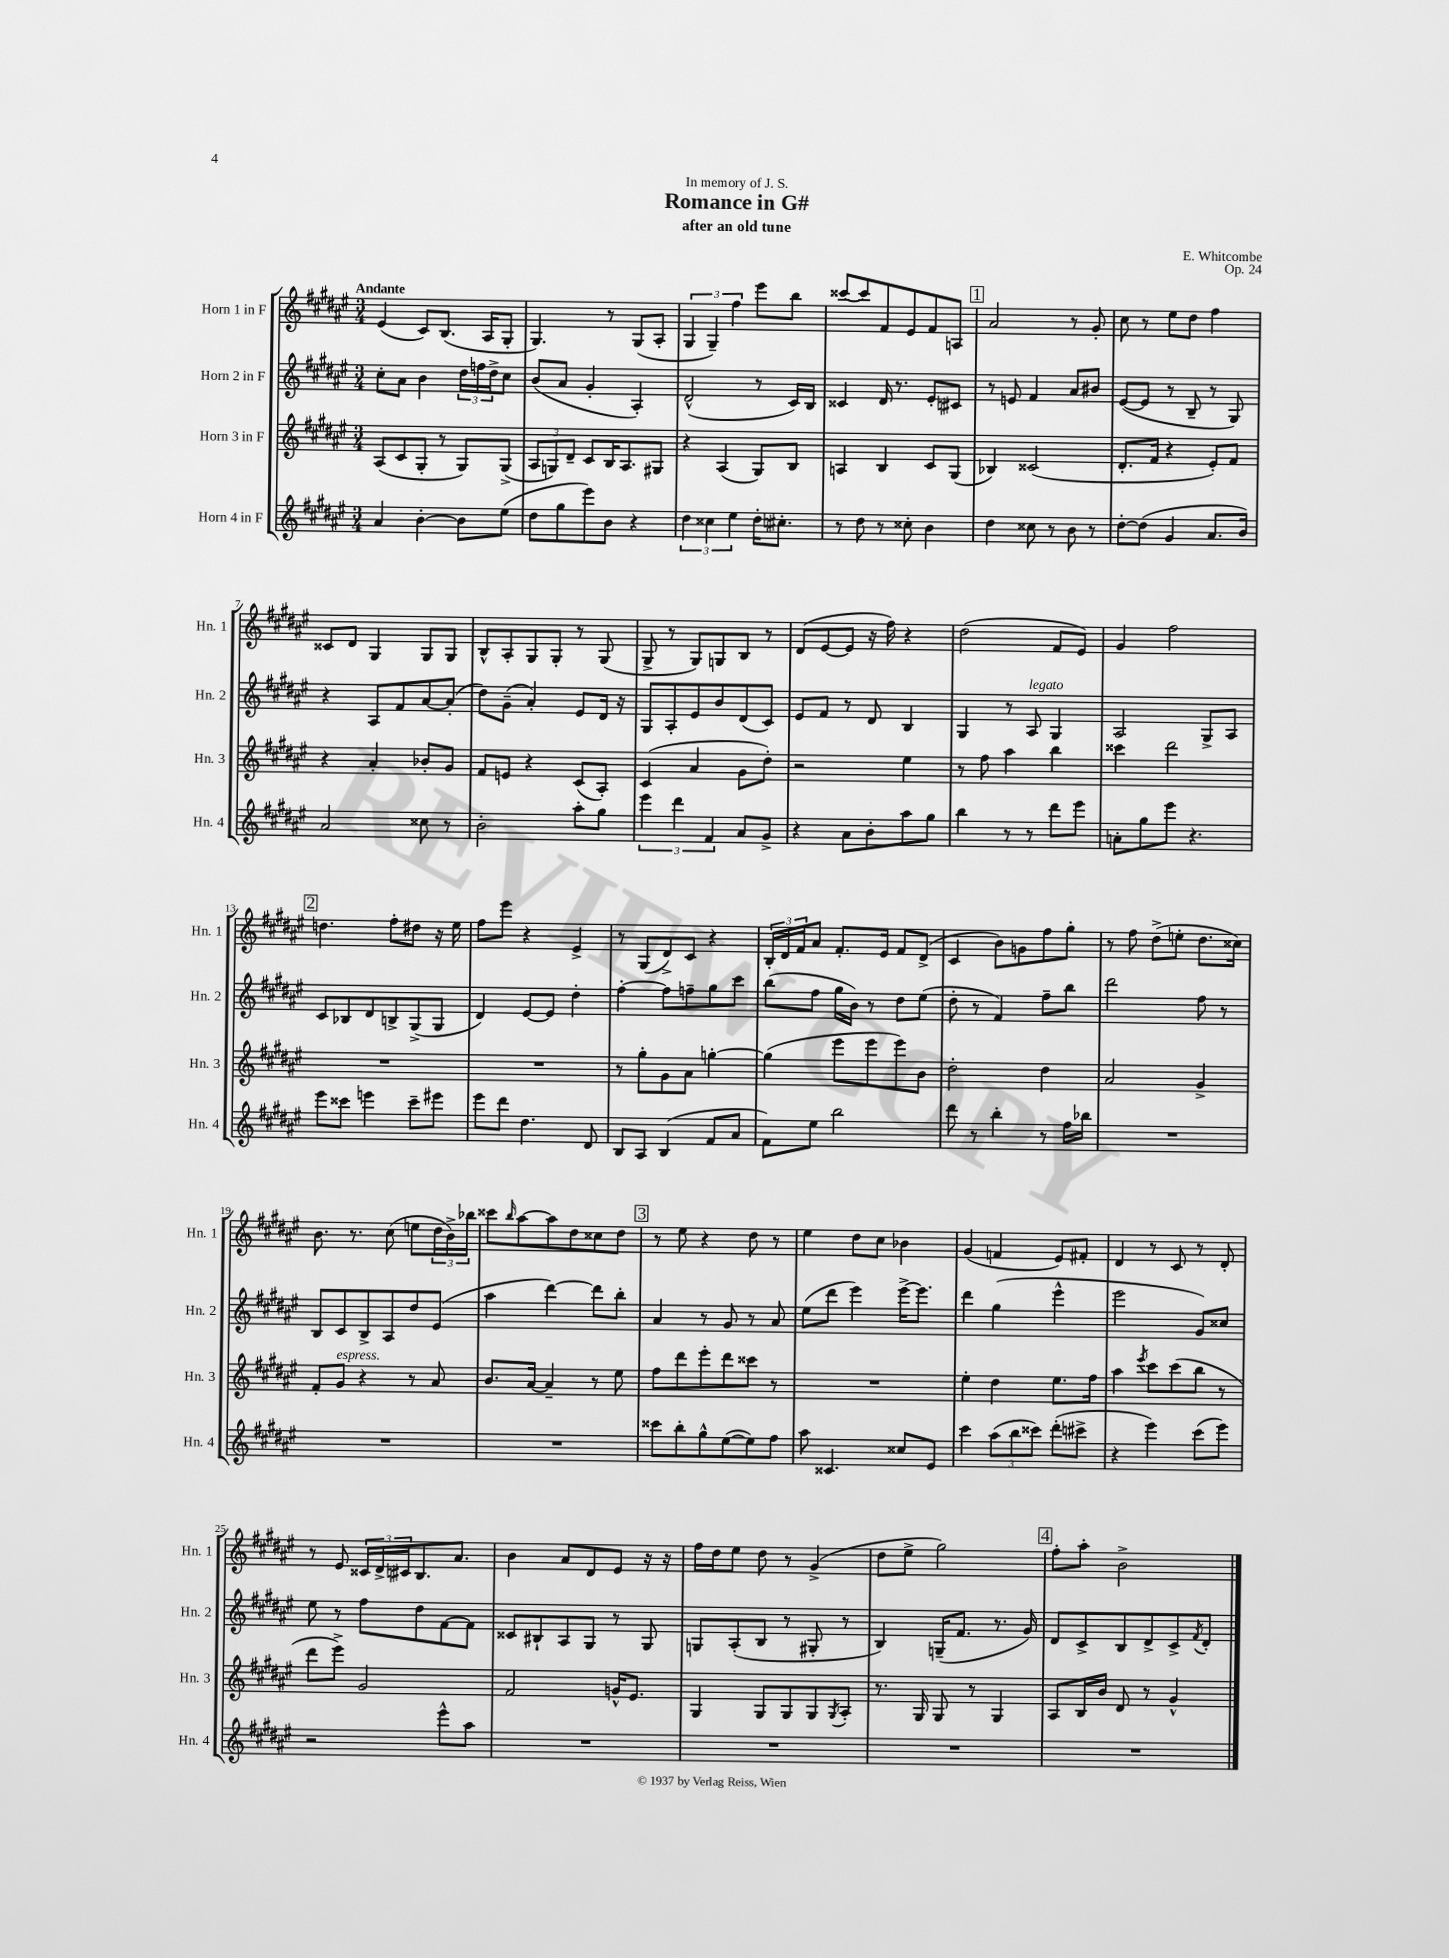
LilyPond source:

\header { title = "Romance in G#" composer = "E. Whitcombe" subtitle = "after an old tune" dedication = "In memory of J. S." opus = "Op. 24" }
<<
\new StaffGroup <<
\new Staff = "s0" \with { instrumentName = "Horn 1 in F" shortInstrumentName = "Hn. 1" } {
    \clef treble \key fis \major \numericTimeSignature \time 3/4 \tempo "Andante"
    eis'4( cis'8) b8.( ais16 gis8-. |
    gis4.) r8 gis8( ais8-. |
    \tuplet 3/2 { gis4 gis4--) fis''4 } eis'''8 b''8 |
    cisis'''8~ cisis'''8 fis'8 eis'8 fis'8 a8 |
    \mark \markup { \box "1" } ais'2 r8 gis'8-. |
    cis''8 r8 eis''8 dis''8 fis''4 |
    cisis'8 dis'8 gis4 gis8 gis8 |
    b8-^ ais8-. gis8 gis8-. r8 gis8( |
    gis8-> r8 gis8) g8 b8 r8 |
    dis'8( eis'8~ eis'8 r16 fis''16) r4 |
    dis''2( fis'8 eis'8) |
    gis'4 fis''2 |
    \mark \markup { \box "2" } d''4. fis''8-. dis''8 r16 eis''16 |
    fis''8 eis'''8 r4 eis'4-> |
    r8 gis8( dis'8->) cis'8 r4 |
    \tuplet 3/2 { b16-. dis'16 fis'16 } ais'8 fis'8.-. eis'16 fis'8 dis'8->( |
    cis'4 b'8) g'8 fis''8 gis''8-. |
    r8 fis''8 dis''8->( e''8-. dis''8. cisis''16) |
    b'8. r8. cis''8( e''8 \tuplet 3/2 { dis''16 b'16->) bes''16 } |
    cisis'''8 \grace { b''16 } ais''8~ ais''8 dis''8 cisis''8 dis''8 |
    \mark \markup { \box "3" } r8 eis''8 r4 dis''8 r8 |
    eis''4 dis''8 cis''8 bes'4 |
    gis'4( f'4 eis'8) fis'8-. |
    dis'4 r8 cis'8 r8 dis'8-. |
    r8 eis'8 \tuplet 3/2 { cisis'16 dis'16-> cis'16 } b8. ais'8. |
    b'4 ais'8 dis'8 eis'8 r16 r16 |
    fis''16 dis''16 eis''8 dis''8 r8 gis'4->( |
    dis''8 eis''8-> gis''2) |
    \mark \markup { \box "4" } fis''8-. ais''8-. b'2-> \bar "|." |
}
\new Staff = "s1" \with { instrumentName = "Horn 2 in F" shortInstrumentName = "Hn. 2" } {
    \clef treble \key fis \major \numericTimeSignature \time 3/4
    cis''8-. ais'8 b'4 \tuplet 3/2 { dis''16 f''16 dis''16-> } cis''8 |
    b'8( ais'8 gis'4-. ais4-.) |
    dis'2-^( r8 cis'16) b16 |
    cisis'4 dis'16 r8. eis'8-. cis'8 |
    \mark \markup { \box "1" } r8 e'8 fis'4 ais'8 bis'8 |
    eis'8~( eis'8 r8 b8-- r8 gis8) |
    r4 ais8 fis'8 ais'8~ ais'8-.( |
    dis''8) gis'8--( ais'4-.) eis'8 dis'16 r16 |
    gis8 ais8-. eis'8 b'8 dis'8( cis'8) |
    eis'8 fis'8 r8 dis'8 b4 |
    gis4 r8 ais8^\markup { \italic "legato" } gis4 |
    ais2 gis8-> ais8 |
    \mark \markup { \box "2" } cis'8 bes8 dis'8 b8-> gis8->( gis8 |
    dis'4) eis'8~ eis'8 dis''4-. |
    fis''4~-. fis''8 f''8-- gis''8 cis'''8 |
    b''8( fis''8 gis''16 b'16) r8 dis''8 eis''8( |
    dis''8-. r8 fis'4) fis''8-- b''8 |
    dis'''2 fis''8 r8 |
    b8 cis'8 b8-> ais8 dis''8 eis'8( |
    ais''4 dis'''4~) dis'''8 b''8-. |
    \mark \markup { \box "3" } ais'4 r8 gis'8 r8 ais'8 |
    eis''8( dis'''8 eis'''4) eis'''16~-> eis'''8. |
    dis'''4 gis''4( eis'''4-^ |
    eis'''2 gis'8) cisis''8 |
    eis''8 r8 fis''8 dis''8 fis'8~ fis'8 |
    cisis'8 bis8-! ais8 gis8 r8 gis8 |
    g8 ais8-.( b8 r8 gis8-. r8 |
    b4) g16--( fis'8. r8. gis'16) |
    \mark \markup { \box "4" } dis'8 cis'8-> b8 dis'8-> cis'8-> \acciaccatura { fis'8 } dis'8-. \bar "|." |
}
\new Staff = "s2" \with { instrumentName = "Horn 3 in F" shortInstrumentName = "Hn. 3" } {
    \clef treble \key fis \major \numericTimeSignature \time 3/4
    ais8( cis'8 gis8-. r8 gis8) gis8->( |
    \tuplet 3/2 { ais8 g8) dis'8-- } cis'8 b16 ais8. gis8 |
    r4 ais4( gis8) b8 |
    a4 b4 cis'8 gis8( |
    \mark \markup { \box "1" } bes4) cisis'2( |
    dis'8.-. fis'16 r4 eis'8-.) fis'8 |
    r4 ais'4-. bes'8-. gis'8 |
    fis'8 e'8 r4 cis'8( ais8-.) |
    cis'4( ais'4 gis'8 dis''8-.) |
    r2 eis''4 |
    r8 fis''8 ais''4 b''4 |
    cisis'''4 dis'''2 |
    \mark \markup { \box "2" } R2. |
    R2. |
    r8 gis''8-. gis'8 ais'8 g''4~-. |
    g''4( eis'''8 eis'''8 eis'''8) b'8 |
    dis''2-. dis''4 |
    ais'2 gis'4-> |
    fis'8-. gis'8^\markup { \italic "espress." } r4 r8 ais'8 |
    b'8. ais'16~ ais'4-- r8 eis''8 |
    \mark \markup { \box "3" } fis''8 dis'''8 eis'''8-. dis'''8 cisis'''8 r8 |
    R2. |
    eis''4-. dis''4 eis''8. fis''16 |
    ais''4 \acciaccatura { eis'''8 } cis'''8 cis'''8( b''8 r8 |
    dis'''8 eis'''8->) gis'2 |
    fis'2 g'16-^ eis'8. |
    gis4 gis8 gis8 gis8 \acciaccatura { gis8 } ais8-. |
    r8. gis16 gis8 r8 gis4 |
    \mark \markup { \box "4" } ais8 b16 b'16 dis'8 r8 gis'4-^ \bar "|." |
}
\new Staff = "s3" \with { instrumentName = "Horn 4 in F" shortInstrumentName = "Hn. 4" } {
    \clef treble \key fis \major \numericTimeSignature \time 3/4
    ais'4 b'4~-. b'8 eis''8( |
    dis''8 gis''8 eis'''8) b'8 r4 |
    \tuplet 3/2 { dis''4 cisis''4 eis''4 } dis''16-. cis''8.-. |
    r8 dis''8 r8 cisis''8-. b'4 |
    \mark \markup { \box "1" } dis''4 cisis''8 r8 b'8 r8 |
    dis''8~-. dis''8( gis'4 ais'8. b'16) |
    ais'2 cisis''8 r8 |
    b'2-. ais''8-. gis''8 |
    \tuplet 3/2 { eis'''4 dis'''4 fis'4 } ais'8 gis'8-> |
    r4 ais'8 b'8-. ais''8 gis''8 |
    b''4 r8 r8 dis'''8 eis'''8 |
    a'8-. gis''8 eis'''8 r4. |
    \mark \markup { \box "2" } eis'''8 cisis'''8 e'''4 cisis'''8-- eis'''8 |
    eis'''8 dis'''8 dis''4. dis'8 |
    b8 ais8 b4( fis'8 ais'8 |
    fis'8) eis''8 b''2 |
    dis'''8 r8 b''4-. r8 fis''16 bes''16 |
    R2. |
    R2. |
    R2. |
    \mark \markup { \box "3" } cisis'''8 b''8-. gis''8-^ eis''8~( eis''8) fis''8 |
    ais''8 cisis'4. cisis''8 eis'8 |
    cis'''4 \tuplet 3/2 { ais''8( b''8 cisis'''8) } dis'''8-.( cis'''8-> |
    r4 eis'''4) cis'''8( eis'''8) |
    r2 eis'''8-^ ais''8 |
    R2. |
    R2. |
    R2. |
    \mark \markup { \box "4" } R2. \bar "|." |
}
>>
>>
